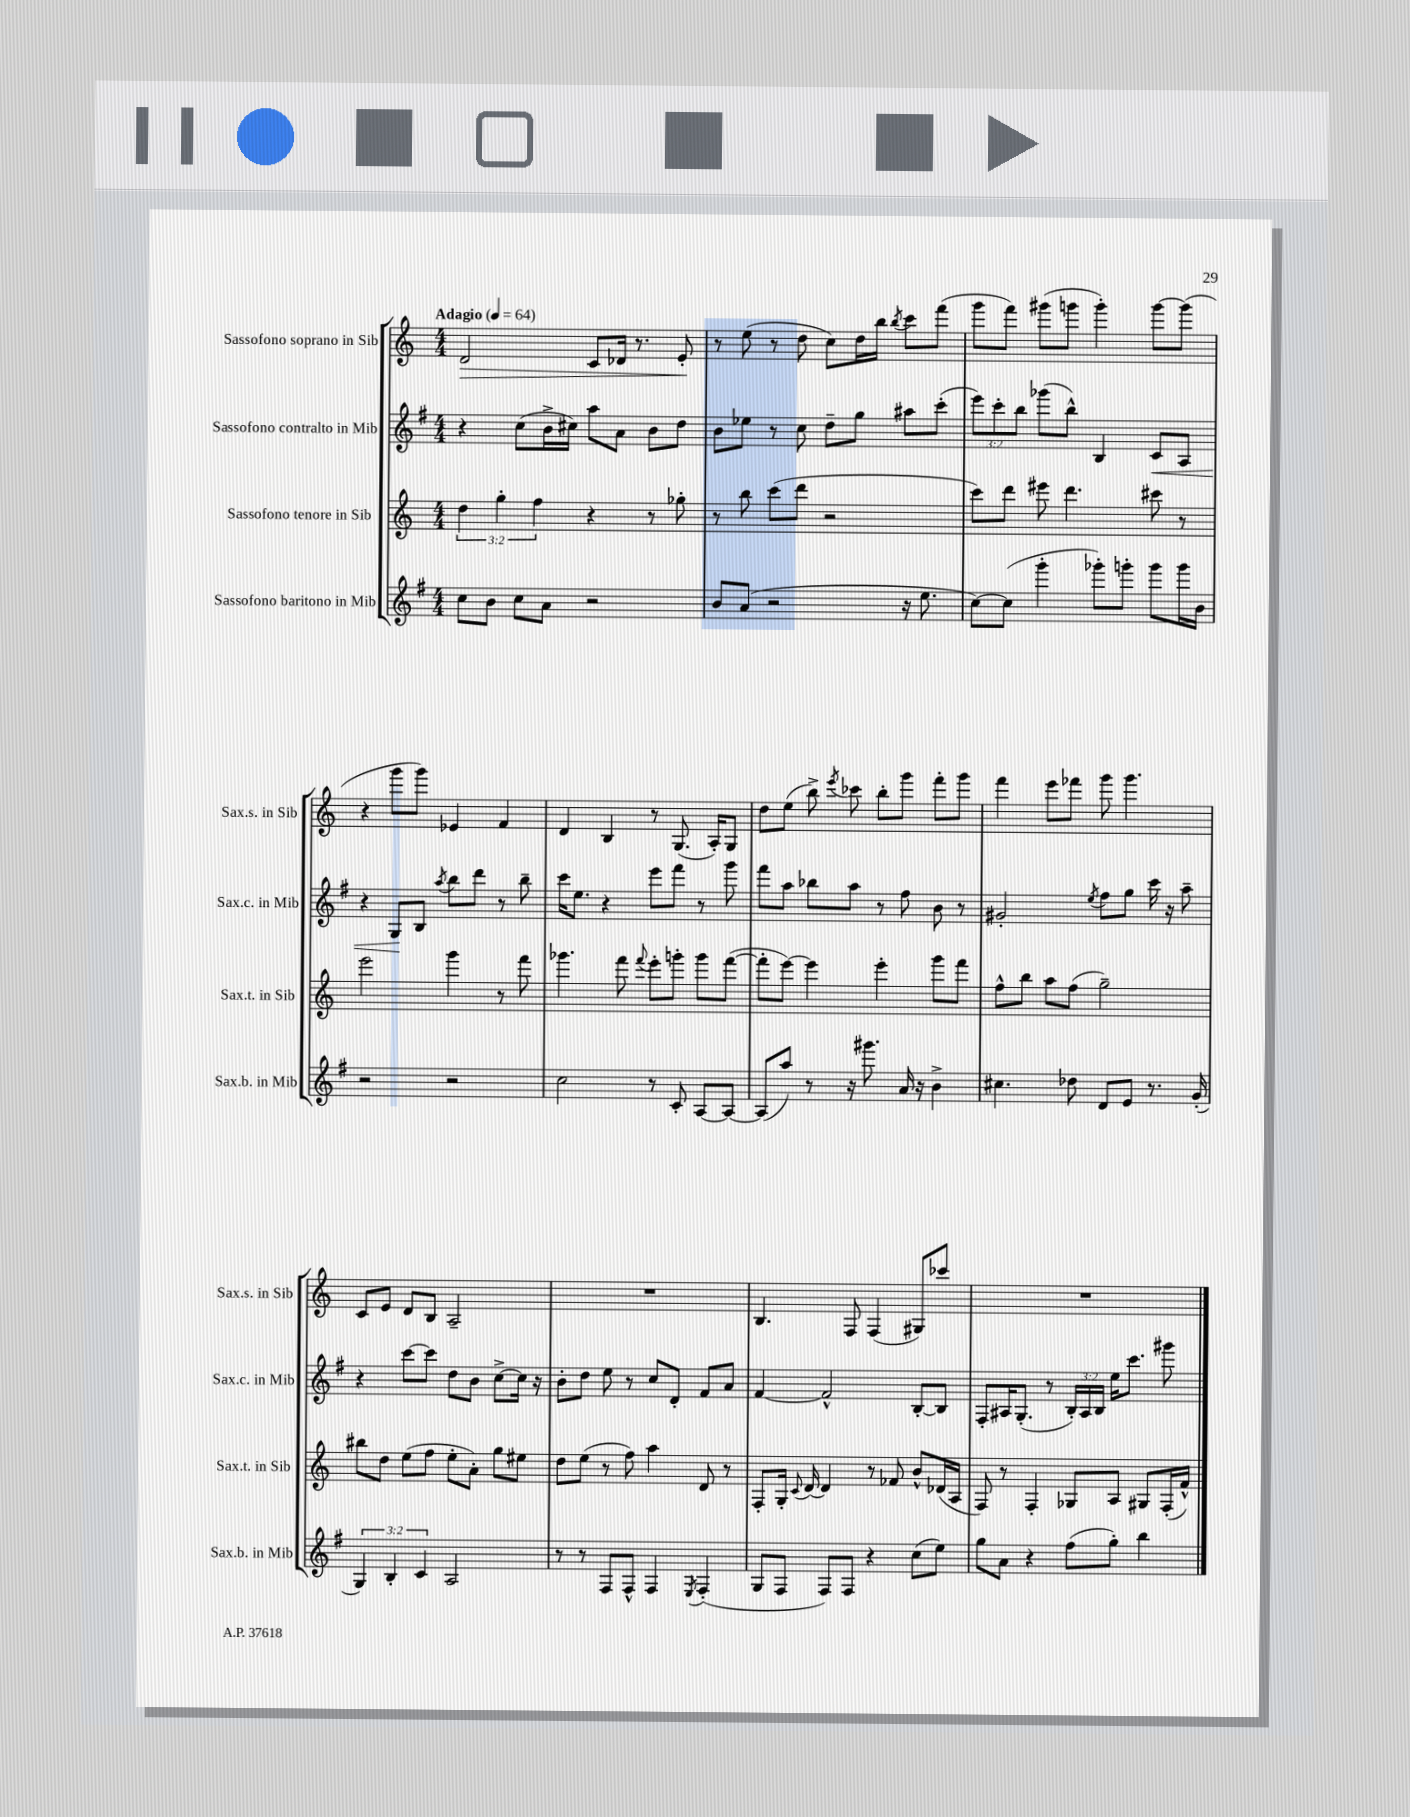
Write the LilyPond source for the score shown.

<<
\new StaffGroup <<
\new Staff = "s0" \with { instrumentName = "Sassofono soprano in Sib" shortInstrumentName = "Sax.s. in Sib" } {
    \clef treble \key c \major \numericTimeSignature \time 4/4 \tempo "Adagio" 4 = 64
    \autoBeamOff d'2\> c'8[ des'16] r8. e'8-.\! |
    r8 e''8( r8 d''8 c''8[) d''16 b''16] \acciaccatura { b''8 } c'''8[ f'''8]( |
    g'''8[ f'''8]) gis'''8[( g'''8] g'''4-.) g'''8[~ g'''8]( |
    r4 g'''8[ g'''8]) ees'4 f'4 |
    d'4 b4 r8 g8.( a16[-.) g8] |
    d''8[ e''8]( b''8->) \acciaccatura { e'''8 } ces'''8 b''8[-. g'''8] f'''8[-. g'''8] |
    f'''4 e'''8[ fes'''8] g'''8 g'''4. |
    c'8[ e'8] d'8[ b8] a2-- |
    R1 |
    b4. f8 f4( gis8[) ces'''8] |
    R1 \bar "|." |
}
\new Staff = "s1" \with { instrumentName = "Sassofono contralto in Mib" shortInstrumentName = "Sax.c. in Mib" } {
    \clef treble \key g \major \numericTimeSignature \time 4/4 \override Staff.TupletNumber.text = #tuplet-number::calc-fraction-text
    \autoBeamOff r4 c''8[( b'16-> cis''16]) a''8[ a'8] b'8[ d''8] |
    b'8[ ees''8] r8 c''8 d''8[-- g''8] ais''8[ c'''8]-.( |
    \tuplet 3/2 { e'''8[) c'''8-. b''8] } ges'''8[( b''8]-^) b4 c'8[\< a8] |
    r4 g8[\! b8] \acciaccatura { a''8 } b''8[ d'''8] r8 b''8-- |
    c'''16[ e''8.] r4 e'''8[ fis'''8] r8 g'''8 |
    fis'''8[ a''8] bes''8[ a''8] r8 fis''8 b'8 r8 |
    gis'2-. \acciaccatura { e''8 } fis''8[ g''8] c'''16 r16 a''8-- |
    r4 c'''8[~ c'''8] d''8[ b'8] c''8[~-> c''16] r16 |
    b'8[-. d''8] e''8 r8 c''8[ d'8]-. fis'8[ a'8] |
    fis'4~ fis'2-^ b8[~-. b8] |
    fis8[-. ais16 g8.]-.( r8 \tuplet 3/2 { b16[-.) ais16 b16] } e''16[ c'''8.] gis'''8 \bar "|." |
}
\new Staff = "s2" \with { instrumentName = "Sassofono tenore in Sib" shortInstrumentName = "Sax.t. in Sib" } {
    \clef treble \key c \major \numericTimeSignature \time 4/4 \override Staff.TupletNumber.text = #tuplet-number::calc-fraction-text
    \autoBeamOff \tuplet 3/2 { d''4 g''4-. f''4 } r4 r8 ges''8-. |
    r8 b''8 c'''8[( d'''8] r2 |
    c'''8[) d'''8] eis'''8 d'''4. cis'''8 r8 |
    e'''2 g'''4 r8 f'''8 |
    ges'''4. f'''8 \appoggiatura { f'''8 } e'''8[-. g'''8]-. g'''8[ f'''8]~( |
    f'''8[-. e'''8]~) e'''4 e'''4-. g'''8[ f'''8] |
    f''8[-^ b''8] a''8[ f''8]( g''2--) |
    bis''8[ d''8] e''8[( f''8] e''8[-. a'8]-.) g''8[ eis''8] |
    d''8[ e''8]( r8 f''8) a''4 d'8 r8 |
    f8[-. g16]-. \appoggiatura { c'8 } d'16~ d'4 r8 fes'8 b'8[-^ des'16( a16] |
    f8) r8 f4-. ges8[ a8] gis8[ f16-.( f'16]-^) \bar "|." |
}
\new Staff = "s3" \with { instrumentName = "Sassofono baritono in Mib" shortInstrumentName = "Sax.b. in Mib" } {
    \clef treble \key g \major \numericTimeSignature \time 4/4 \override Staff.TupletNumber.text = #tuplet-number::calc-fraction-text
    \autoBeamOff c''8[ b'8] c''8[ a'8] r2 |
    b'8[ a'8]( r2 r16 e''8. |
    c''8[~) c''8]( g'''4-. ges'''8[-.) g'''8]-. g'''8[ g'''16 b'16] |
    r2 r2 |
    c''2 r8 c'8-. a8[~ a8]~ |
    a8[( a''8]) r8 r16 gis'''8. a'16 r16 b'4-> |
    cis''4. des''8 d'8[ e'8] r8. g'16-.( |
    \tuplet 3/2 { g4) b4-. c'4 } a2 |
    r8 r8 fis8[ fis8]-^ fis4 \acciaccatura { e8 } fis4-.( |
    g8[ fis8] fis8[) fis8] r4 c''8[( e''8]) |
    g''8[ a'8] r4 fis''8[( g''8]-.) b''4 \bar "|." |
}
>>
>>
\layout { \context { \Score \remove "Bar_number_engraver" } }
